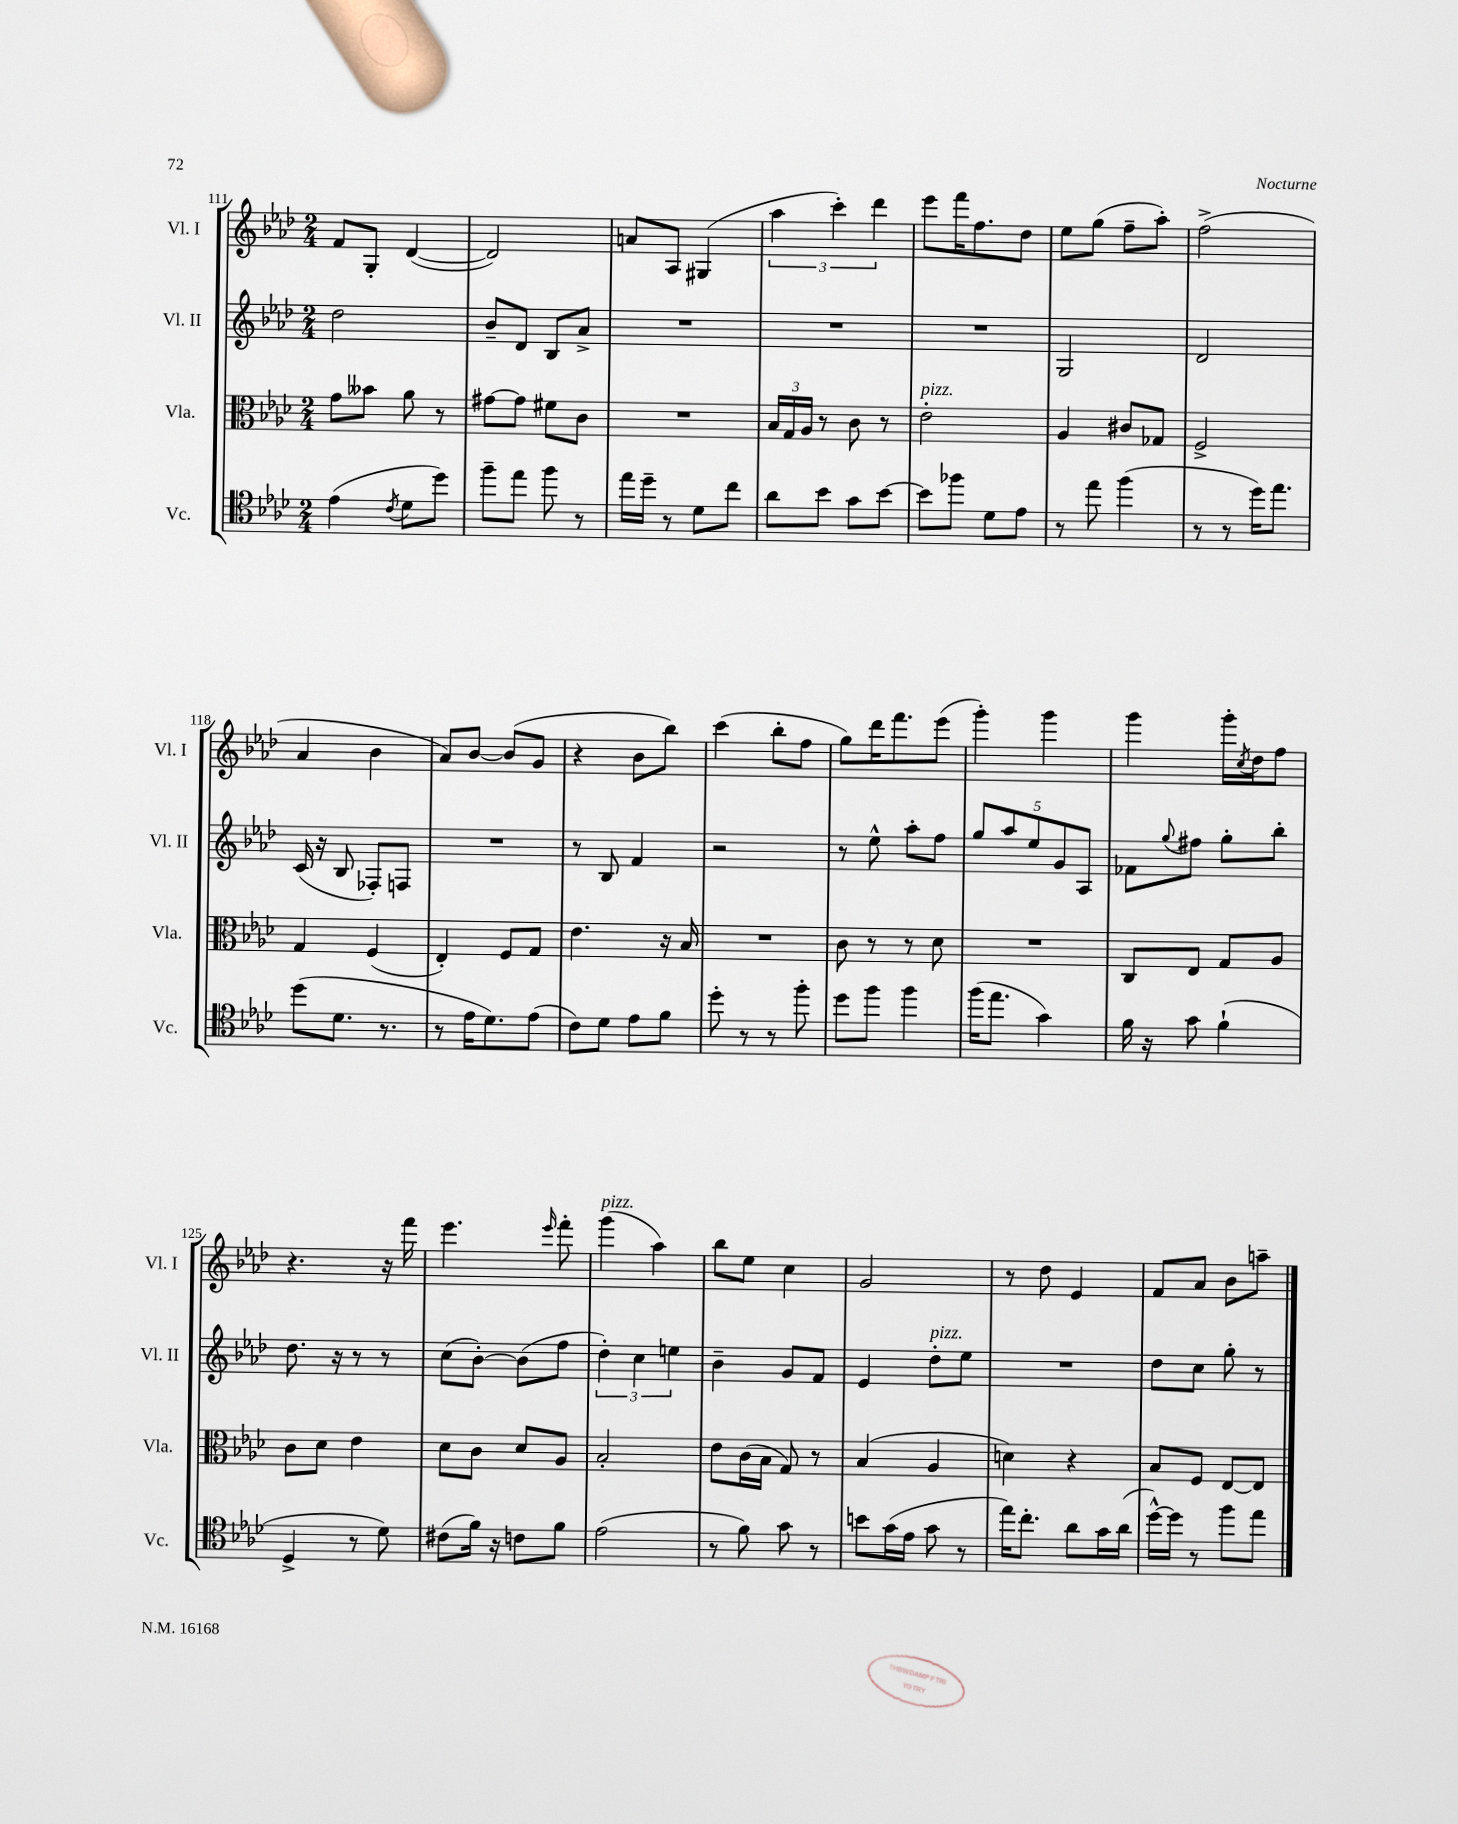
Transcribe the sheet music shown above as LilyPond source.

<<
\new StaffGroup <<
\new Staff = "s0" \with { instrumentName = "Vl. I" shortInstrumentName = "Vl. I" } {
    \clef treble \key aes \major \numericTimeSignature \time 2/4
    f'8 g8-. des'4~( |
    des'2) |
    a'8 aes8 gis4( |
    \tuplet 3/2 { aes''4 c'''4-.) des'''4 } |
    ees'''8 f'''16 f''8. des''8 |
    ees''8 g''8( f''8-- aes''8-.) |
    f''2->( |
    aes'4 bes'4 |
    aes'8) bes'8~ bes'8( g'8 |
    r4 bes'8 bes''8) |
    c'''4( bes''8-. f''8 |
    g''8) des'''16 f'''8. ees'''8( |
    g'''4-.) g'''4 |
    g'''4 g'''16-. \acciaccatura { c''8 } des''16 f''8 |
    r4. r16 f'''16 |
    ees'''4. \grace { ees'''16 } f'''8-. |
    g'''4^\markup { \italic "pizz." }( aes''4) |
    bes''8 ees''8 c''4 |
    g'2 |
    r8 des''8 ees'4 |
    f'8 aes'8 bes'8 a''8-- \bar "|." |
}
\new Staff = "s1" \with { instrumentName = "Vl. II" shortInstrumentName = "Vl. II" } {
    \clef treble \key aes \major \numericTimeSignature \time 2/4
    des''2 |
    bes'8-- des'8 bes8 aes'8-> |
    R2 |
    R2 |
    R2 |
    g2 |
    des'2 |
    c'16( r16 bes8 fes8-.) f8 |
    R2 |
    r8 bes8 f'4 |
    r2 |
    r8 ees''8-^ aes''8-. f''8 |
    \tuplet 5/4 { g''8 aes''8 ees''8 g'8 aes8 } |
    fes'8 \appoggiatura { g''8 } fis''8 g''8-. bes''8-. |
    des''8. r16 r8 r8 |
    c''8( bes'8~-.) bes'8( f''8 |
    \tuplet 3/2 { des''4-.) c''4 e''4 } |
    bes'4-- g'8 f'8 |
    ees'4 des''8-.^\markup { \italic "pizz." } ees''8 |
    R2 |
    des''8 c''8 g''8-. r8 \bar "|." |
}
\new Staff = "s2" \with { instrumentName = "Vla." shortInstrumentName = "Vla." } {
    \clef alto \key aes \major \numericTimeSignature \time 2/4
    g'8 beses'8 aes'8 r8 |
    gis'8~ gis'8 fis'8 c'8 |
    R2 |
    \tuplet 3/2 { bes16 g16 aes16 } r8 c'8 r8 |
    ees'2-.^\markup { \italic "pizz." } |
    aes4 cis'8 ges8 |
    f2-> |
    g4 f4( |
    ees4-.) f8 g8 |
    ees'4. r16 bes16 |
    R2 |
    c'8 r8 r8 des'8 |
    R2 |
    c8 ees8 g8 aes8 |
    c'8 des'8 ees'4 |
    des'8 c'8 des'8 aes8 |
    bes2-. |
    ees'8 c'16( bes16 g8) r8 |
    bes4( aes4 |
    d'4) r4 |
    bes8 f8 ees8~ ees8 \bar "|." |
}
\new Staff = "s3" \with { instrumentName = "Vc." shortInstrumentName = "Vc." } {
    \clef tenor \key aes \major \numericTimeSignature \time 2/4
    ees'4( \acciaccatura { c'8 } des'8 des''8) |
    f''8-- ees''8 f''8 r8 |
    ees''16 des''16-- r8 des'8 c''8 |
    aes'8 bes'8 g'8 bes'8~ |
    bes'8 fes''8 des'8 ees'8 |
    r8 ees''8 f''4( |
    r8 r8 des''16) ees''8. |
    des''8( des'8. r8. |
    r8 ees'16 des'8.) ees'8( |
    c'8) des'8 ees'8 f'8 |
    des''8-. r8 r8 f''8-. |
    des''8 f''8 f''4 |
    f''16( ees''8. g'4) |
    f'16 r16 g'8 f'4-!( |
    des4-> r8 des'8) |
    cis'8( f'16) r16 c'8 f'8 |
    ees'2( |
    r8 f'8) g'8 r8 |
    b'8 g'16( ees'16 g'8 r8 |
    ees''16) c''8.-. aes'8 g'16 aes'16( |
    des''16~-^) des''16 r8 f''8 ees''8 \bar "|." |
}
>>
>>
\layout { \context { \Score currentBarNumber = #111 } }
